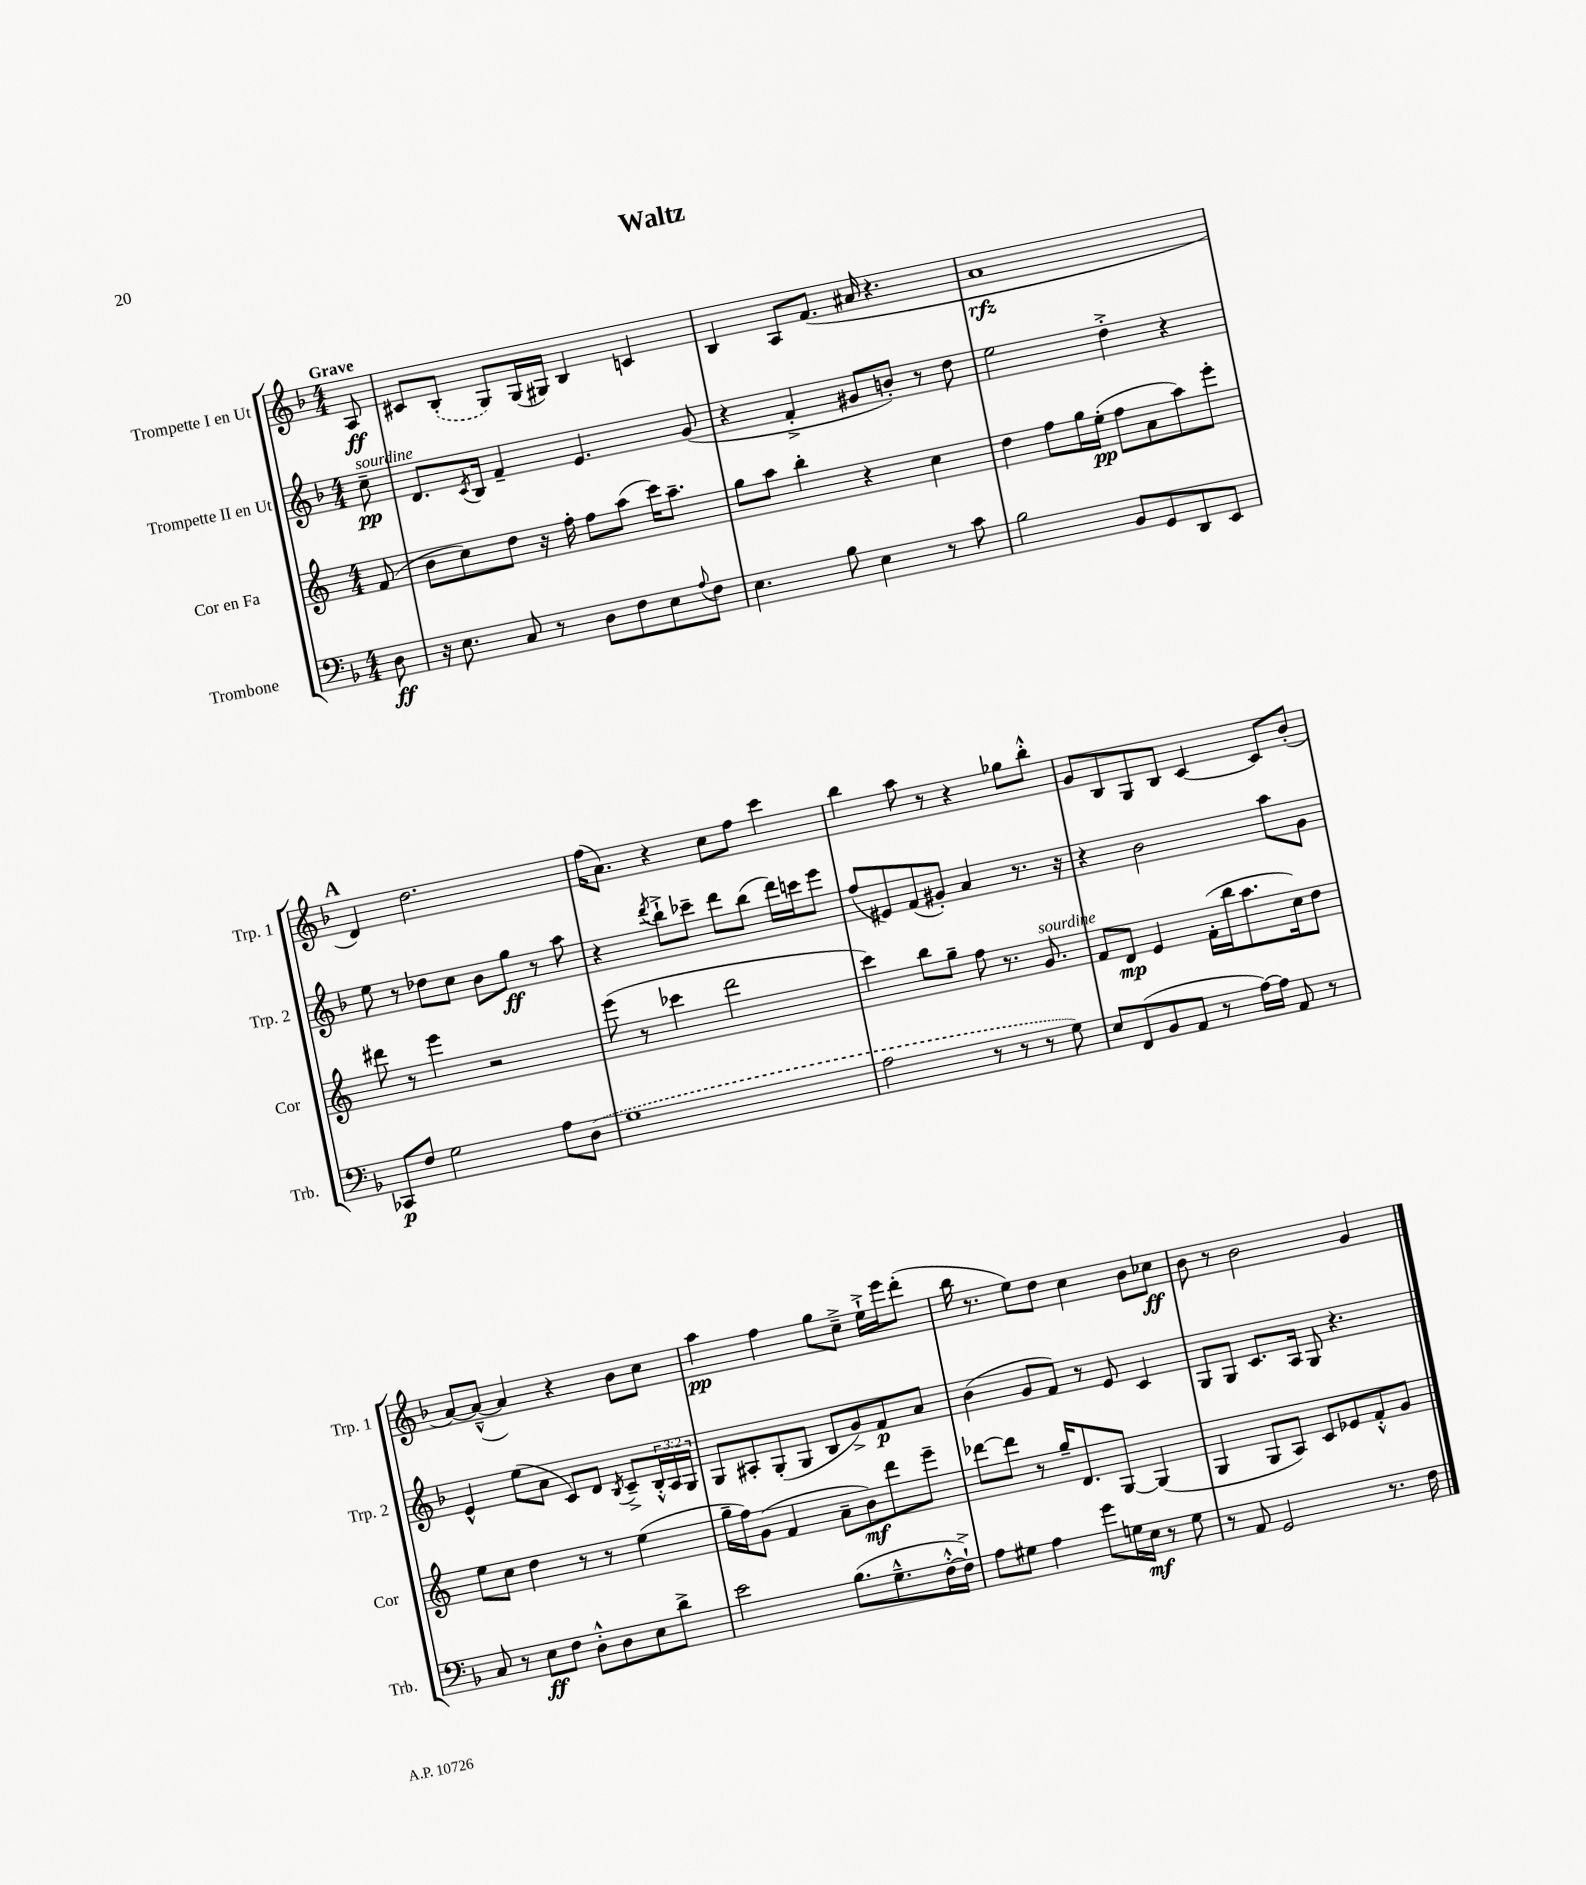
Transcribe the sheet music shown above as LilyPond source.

\header { title = "Waltz" }
<<
\new StaffGroup <<
\new Staff = "s0" \with { instrumentName = "Trompette I en Ut" shortInstrumentName = "Trp. 1" } {
    \clef treble \key f \major \numericTimeSignature \time 4/4 \partial 8 \tempo "Grave"
    a8\ff |
    cis'8 \once \slurDashed bes8-.( g8) g16( gis16) bes4 c'4 |
    bes4 a8 f'8.( ais'16 r4. |
    a'1\rfz |
    \mark \markup { \bold "A" } d'4) d''2. |
    f''16( a'8.) r4 c''8 f''8 c'''4 |
    bes''4 a''8 r8 r4 ges''8 bes''8-.-^ |
    g'8 bes8 g8 bes8 c'4~ c'8 bes'8-.( |
    a'8~) a'8~---^( a'4) r4 bes'8 c''8 |
    a''4\pp f''4 g''8 c''8---> e''16-!-> e'''16 d'''8-.( |
    bes''16 r8. e''8) d''8 c''4 bes'8 ces''8\ff |
    bes'8 r8 bes'2 g'4 \bar "|." |
}
\new Staff = "s1" \with { instrumentName = "Trompette II en Ut" shortInstrumentName = "Trp. 2" } {
    \clef treble \key f \major \numericTimeSignature \time 4/4 \override Staff.TupletNumber.text = #tuplet-number::calc-fraction-text \partial 8
    c''8--\pp^\markup { \italic "sourdine" } |
    d'8. \acciaccatura { c'8 } bes16 f'4-- e'4. g'8( |
    r4 f'4-.-> gis'8 b'8-.) r8 d''8 |
    e''2 d''4-.-> r4 |
    \mark \markup { \bold "A" } e''8 r8 des''8 c''8 bes'8 g''8\ff r8 a''8 |
    r4 \acciaccatura { d'''8 } bes''8-!-> ces'''8-- d'''8 bes''8( d'''16) c'''16 e'''8 |
    f''8( eis'8) f'8( gis'8-.) a'4 r8. r16 |
    r4 bes'2 a''8 g'8 |
    e'4-^ e''8( a'8 c'8) d'8 \acciaccatura { bes8 } c'8---> \tuplet 3/2 { bes16-.-^ a16 g16 } |
    g8 ais8-. g8-.( g8 bes8 g'8->) f'8\p a'8 |
    bes'4( g'8 f'8) r8 e'8 c'4 |
    g8 g8 c'8. a16 g8 r4. \bar "|." |
}
\new Staff = "s2" \with { instrumentName = "Cor en Fa" shortInstrumentName = "Cor" } {
    \clef treble \key c \major \numericTimeSignature \time 4/4 \partial 8
    f'8( |
    b'8 c''8) d''8 r16 f''16-. f''8 a''8( c'''16) a''8.-- |
    g''8 a''8 b''4-. r4 c''4 |
    d''4 f''8 g''16 e''16-.\pp( f''8 a'8 a''8) e'''8-. |
    \mark \markup { \bold "A" } dis'''8 r8 e'''4 r2 |
    e'''8( r8 ces'''4 d'''2 |
    c'''4) b''8 g''8-- f''8 r8. g'8.^\markup { \italic "sourdine" } |
    f'8 d'8\mp e'4 f'16-.( b''16 a''8. c''16) d''8 |
    e''8 c''8 d''4 r8 r8 e''4( |
    g''16-- f''16) g'8( f'4 a'8-- b'8\mf) d'''8 e'''8-- |
    des'''8~ des'''8 r8 g''16-- d'8. g8~ g4( |
    g4 g8 a8) c'8 ees'8 f'8-.-^ g'8 \bar "|." |
}
\new Staff = "s3" \with { instrumentName = "Trombone" shortInstrumentName = "Trb." } {
    \clef bass \key f \major \numericTimeSignature \time 4/4 \partial 8
    d8\ff |
    r16 e8. c8 r8 d8 f8 e8 \appoggiatura { a8 } f8 |
    e4. bes8 e4 r8 c'8 |
    bes2 bes,8 g,8 d,8 e,8 |
    \mark \markup { \bold "A" } ces,8\p f8 g2 a8 \once \slurDashed d8( |
    g1 |
    a2 r8 r8 r8 g8) |
    e8 f,8( bes,8 a,8 r8 a16~) a16 a,8 r8 |
    c8 r8 e8\ff f8 d8-.-^ d8 e8 d'8-> |
    e'2 bes8.( g8.---^ f16~-.-^ f16-!->) |
    a8 gis8 a4 g'8 g16 e16\mf r8 g8 |
    r8 a,8 g,2 r8. f16 \bar "|." |
}
>>
>>
\layout { \context { \Score \remove "Bar_number_engraver" } }
